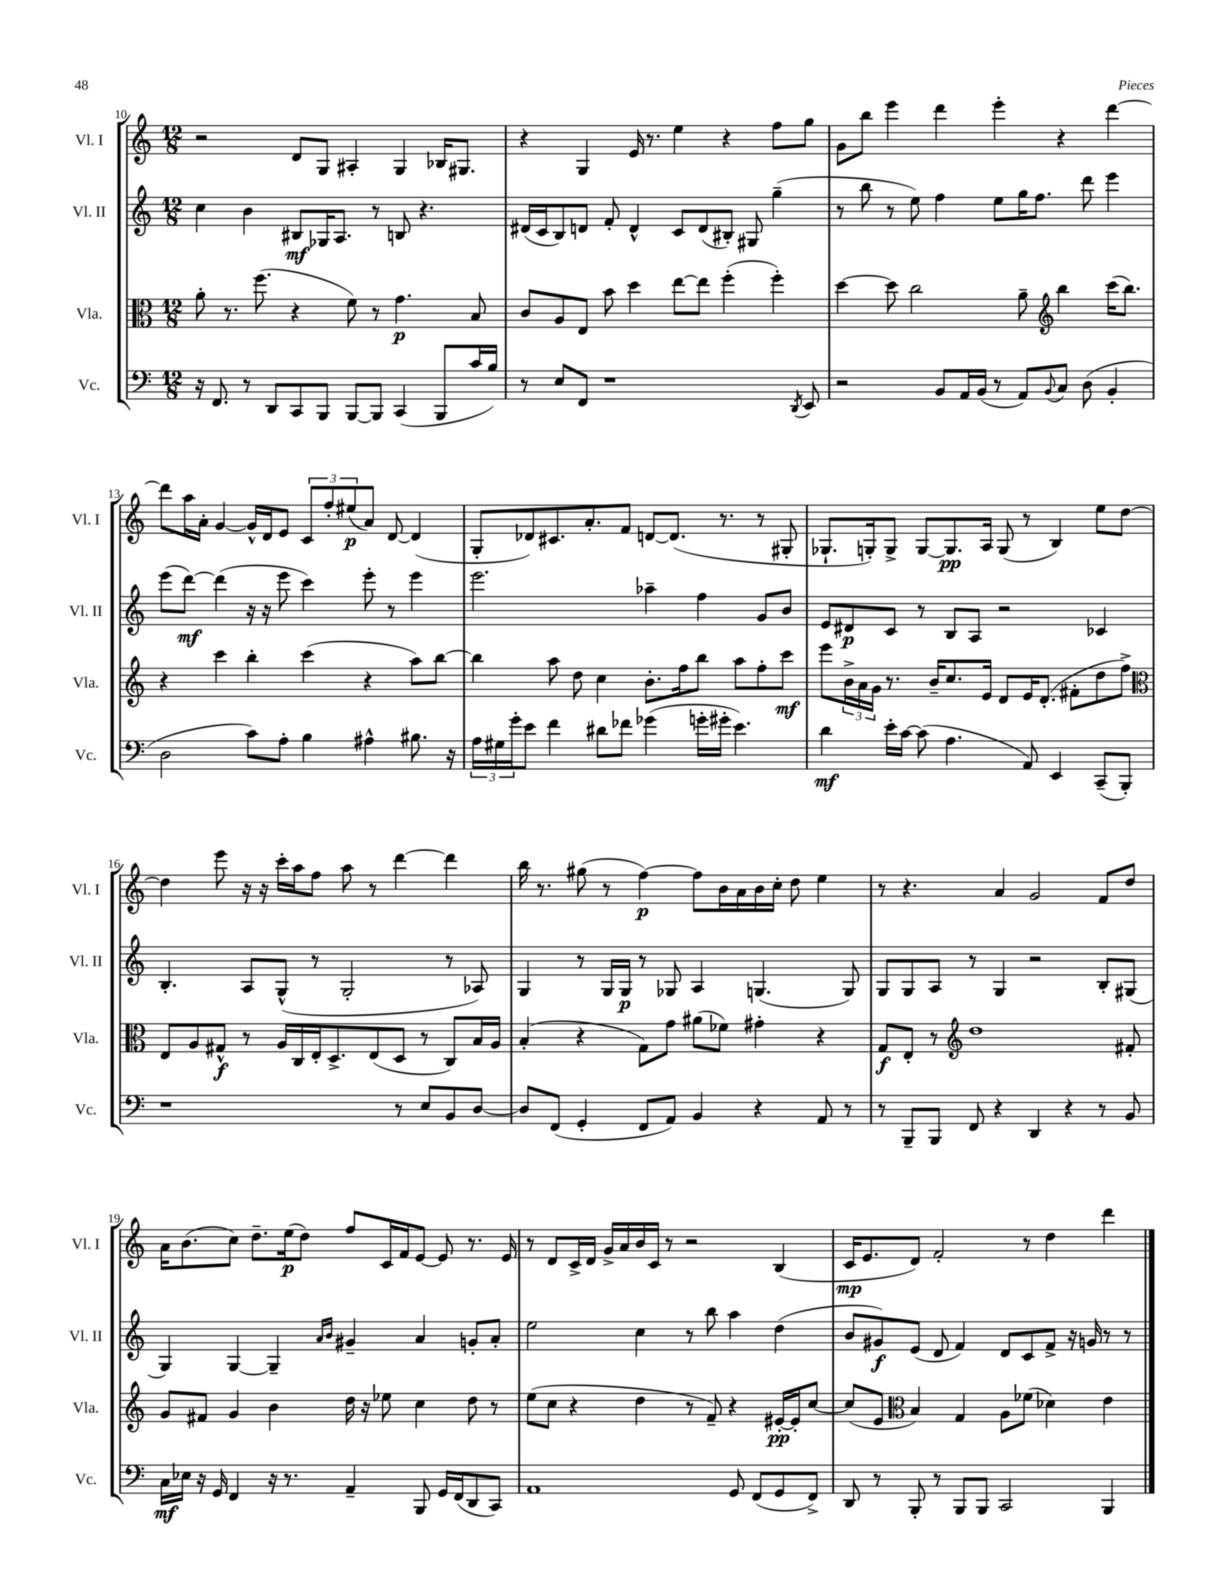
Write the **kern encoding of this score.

**kern	**kern	**kern	**kern
*staff4	*staff3	*staff2	*staff1
*clefF4	*clefC3	*clefG2	*clefG2
*k[]	*k[]	*k[]	*k[]
*M12/8	*M12/8	*M12/8	*M12/8
16r	8a'\	4cc\	2r
8.FF/	.	.	.
.	8.r	.	.
8r	.	4b\	.
.	(8.ff\	.	.
8DD/L	.	.	.
8CC/	4r	8B#/L	8d/L
8BBB/J	.	16G-/K	8G/J
.	.	8.A/J	.
[8BBB/L	8f\)	.	4A#'/
8BBB/]J	8r	8r	.
(4CC/	4.g\	8B/	4G/
.	.	4.r	.
8BBB/L	.	.	16B-/LK
.	.	.	8.G#/J
16c/L	8B/	.	.
16B/JJ)	.	.	.
=	=	=	=
8r	8c/L	(16d#/LL	4r
.	.	16c/J	.
8E/L	8A/	8B/)	.
8FF/J	8E/J	8d/J	4G/
1r	8b\	8f'/	.
.	4dd\	4d^^/	16e/
.	.	.	8.r
.	[8ee\L	8c/L	4ee\
.	8ee\]J	(8d/	.
.	(4ff'\	8B#'/J)	4r
.	.	8G#/	.
.	4ff'\)	(4gg~\	8ff\L
8qDD/	.	.	.
8EE/	.	.	8gg\J
=	=	=	=
2r	[4dd\	8r	8g\L
.	.	8bb\	8bb\J
.	8dd\]	8r	4eee\
.	2cc\	8ee\)	.
8BB/L	.	4ff\	4ddd\
16AA/L	.	.	.
(16BB/JJ	.	.	.
8r	.	8ee\L	4eee'\
8AA/L)	8a~\	16gg\K	.
.	.	8.ff\J	.
*	*clefG2	*	*
8qqBB/	.	.	.
8C/J	4bb\	.	4r
(8D\	.	8ddd\	.
4BB'/	(16ccc\LK	4eee\	[4ddd\
.	8.bb\J)	.	.
=	=	=	=
2D\	4r	(8eee\L	8ddd\]L
.	.	[8ddd\J)	16aa\L
.	.	.	16a'\JJ
.	4ccc\	(4ddd\]	[4g/
8c\L)	4bb'\	16r	16g^^/]LL
.	.	16r	16d/J
8A'\J	.	8eee\	8e/J
4B\	(4ccc\	4ccc\)	12c/L
.	.	.	12ff'/
.	.	.	(12ee#/
4A#^^\	4r	8eee'\	8a/J)
.	.	8r	[8d/
8.B#\	8aa\L)	4eee\	(4d/]
.	[8bb\J	.	.
16r	.	.	.
=	=	=	=
24A\LL	4bb\]	2.eee\	8G'/L
24G#\	.	.	.
24g'\J	.	.	.
8e\J	.	.	8d-/)
4f\	8aa\	.	8.c#/
.	8dd\	.	.
.	.	.	8.a'/
8d#\L	4cc\	.	.
8f-\J	.	.	8f/J
(4g-\	8.b'\L	4aa-~\	[8d/L
.	.	.	(8.d/]J
.	16ff\k	.	.
16g'\LL	8bb\J	4ff\	.
16g#'\JJ	.	.	8.r
4.e\)	8aa\L	.	.
.	8ff'\	8g/L	8r
.	8ccc\J	8b/J	8G#'/
=	=	=	=
4d\	8eee\L	8e/L	8.G-`/L
.	24b^\L	8d#/	.
.	24a\	.	.
.	.	.	16G'/k)
.	24g\JJ	.	.
16e'\LL	8.r	8c/J	8G^/J
[16c\JJ	.	.	.
(8c\]	.	8r	[8G/L
.	16b~/LK	.	.
4.A\	8.cc/	8B/L	8.G/]
.	.	8A/J	.
.	16e/Jk	.	16A/Jk
.	8d/L	2r	(8G/
8AA/)	16e/K	.	8r
.	(8.d'/J	.	.
4EE/	.	.	4B/)
.	8f#'\L	.	.
(8CC~/L	8dd\	4c-/	8ee\L
8BBB'/J)	8ff^\J)	.	[8dd\J
=	=	=	=
*	*clefC3	*	*
1r	8E/L	4.B'/	4dd\]
.	8A/	.	.
.	8G#^^/J	.	8eee\
.	8r	8A/L	16r
.	.	.	16r
.	16A/LL	(8G^^/J	16ccc'\LL
.	16C/	.	16aa\J
.	16E'/J	8r	8ff\J
.	8.D^/	.	.
.	.	2G'/	8aa\
.	(8E/	.	8r
8r	8D/J	.	[4ddd\
8E/L	8r	.	.
8BB/	8C/L)	8r	4ddd\]
[8D/J	16B/L	8A-/)	.
.	16A/JJ	.	.
=	=	=	=
8D/]L	(4B'/	4G/	16bb\
.	.	.	8.r
(8FF/J	.	.	.
4GG'/	4r	8r	(8gg#\
.	.	16G/LL	8r
.	.	16G/JJ	.
8FF/L	8G\L)	8r	[4ff\)
8AA/J)	8g\J	8G-/	.
4BB/	(8a#\L	4A/	8ff\]L
.	8f-\J)	.	16b\L
.	.	.	16a\
4r	4g#'\	(4.G/	16b\
.	.	.	16cc'\JJ
.	.	.	8dd\
8AA/	4r	.	4ee\
8r	.	8G/)	.
=	=	=	=
8r	8G/L	8G/L	8r
8BBB~/L	8E'/J	8G/	4.r
8BBB/J	8r	8A/J	.
*	*clefG2	*	*
8FF/	1dd	8r	.
4r	.	4G/	4a/
4DD/	.	2r	2g/
4r	.	.	.
8r	.	8B'/L	8f/L
8BB/	8f#'/	(8G#/J	8dd/J
=	=	=	=
16C\LL	8g/L	4G/)	16a\LK
16E-\JJ	.	.	(8.b\
16r	8f#/J	.	.
16GG/	.	.	.
4FF/	4g/	[4G/	8cc\J)
.	.	.	8.dd~\L
16r	4b\	4G~/]	.
8.r	.	.	(16ee\k
.	.	.	8dd\J)
.	.	16qqa/LL	.
.	.	16qqb/JJ	.
4AA~/	16dd\	4g#~/	8ff/L
.	16r	.	.
.	8ee-\	.	16c/L
.	.	.	16f/J
8BBB/	4cc\	4a/	[8e/J
16GG/LL	.	.	8e/]
(16FF/J	.	.	.
8DD/	8dd\	8g'/L	8.r
8CC/J)	8r	8a'/J	.
.	.	.	16e/
=	=	=	=
1AA	(8ee\L	2ee\	8r
.	8cc\J	.	8d/L
.	4r	.	16c^/L
.	.	.	16d/JJ
.	.	.	16g^/LL
.	.	.	16a/
.	4dd\	4cc\	16b/
.	.	.	16c/JJ
.	.	.	8r
.	8r	8r	2r
.	8f~/)	8bb\	.
8GG/	4r	4aa\	.
(8FF/L	.	.	.
8GG/	[16e#'/LL	(4dd\	(4B/
.	16e#'/]J	.	.
8FF^/J)	[8cc/J	.	.
=	=	=	=
8DD/	(8cc/]L	8b/L	16c/LK
.	.	.	8.e/
8r	8e/J	8g#/)	.
*	*clefC3	*	*
8BBB'/	4B/)	(8e/J	8d/J)
8r	.	8d/	2f'/
8BBB/L	4G/	4f/)	.
8BBB/J	.	.	.
2CC/	8A\L	8d/L	.
.	(8f-\J	8c/	8r
.	4d-\)	8f^/J	4dd\
.	.	16r	.
.	.	16g/	.
4BBB/	4e\	8r	4ddd\
.	.	8r	.
==	==	==	==
*-	*-	*-	*-
